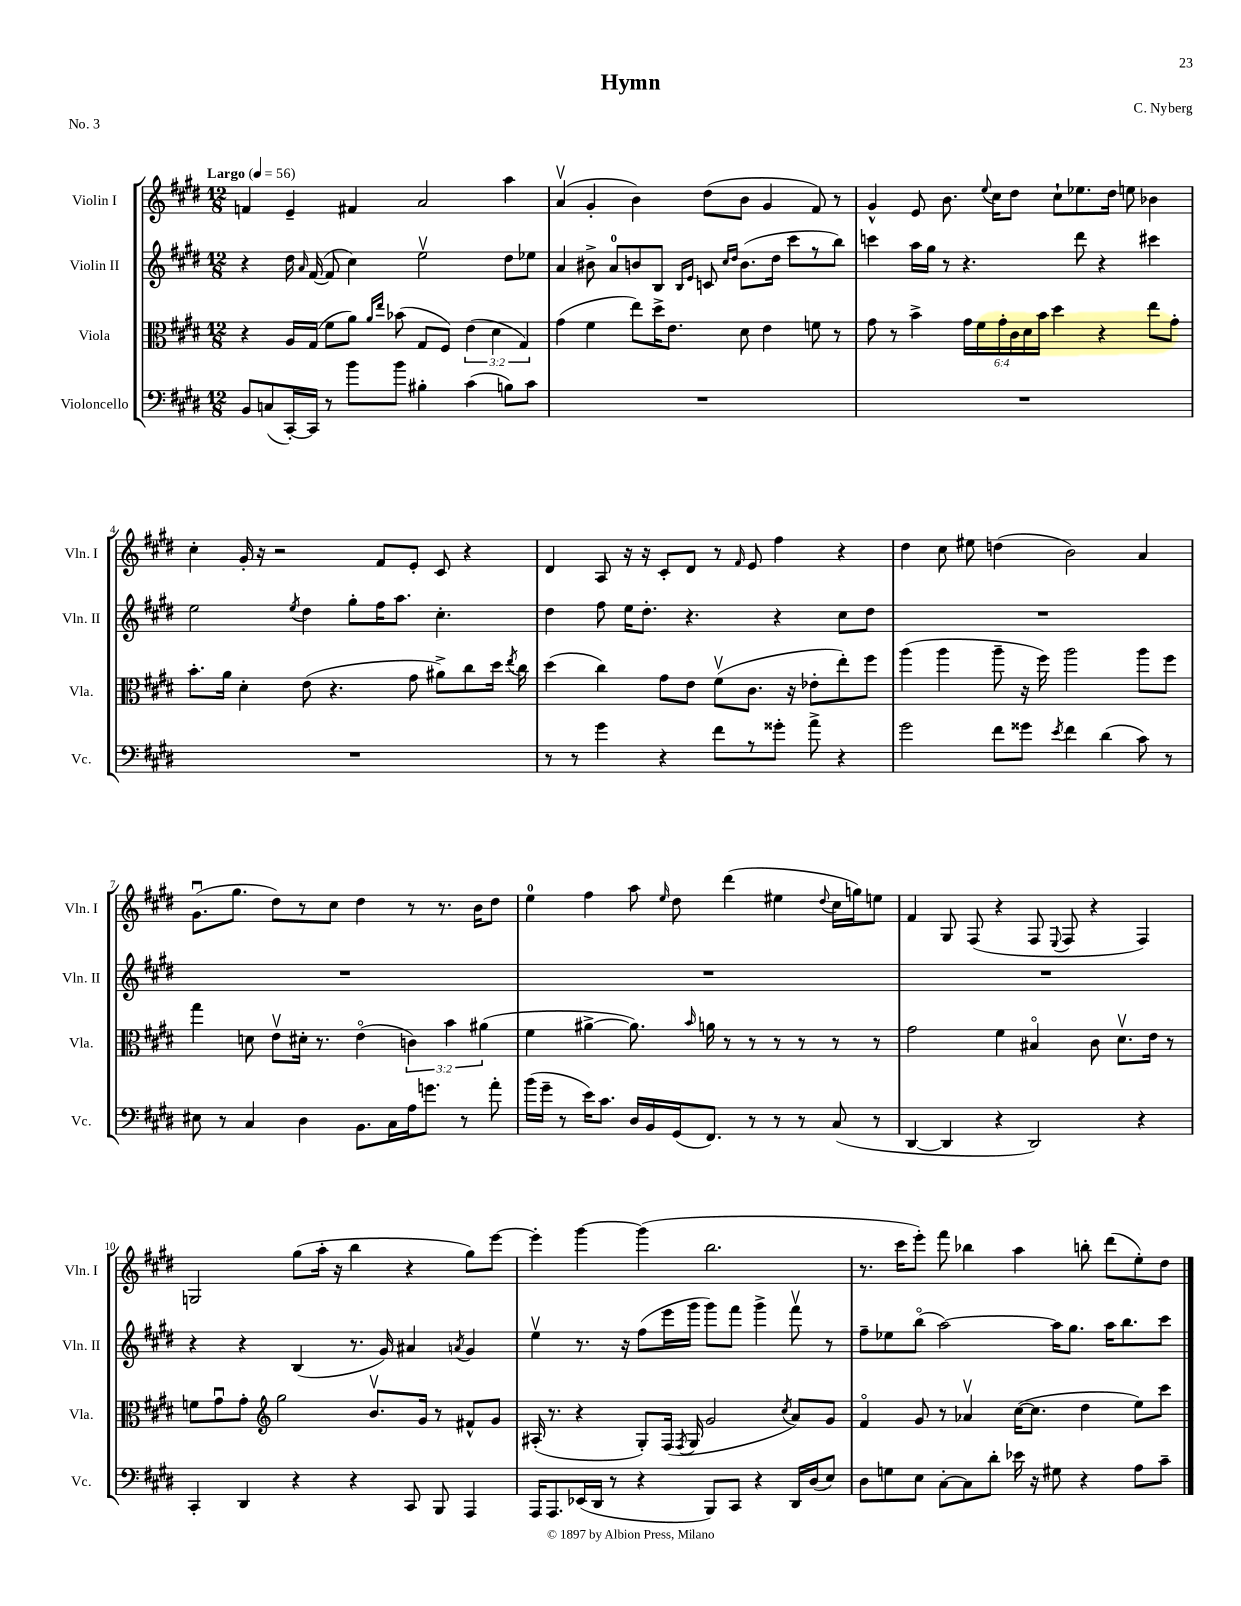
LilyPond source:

\header { title = "Hymn" composer = "C. Nyberg" piece = "No. 3" }
<<
\new StaffGroup <<
\new Staff = "s0" \with { instrumentName = "Violin I" shortInstrumentName = "Vln. I" } {
    \clef treble \key e \major \numericTimeSignature \time 12/8 \tempo "Largo" 4 = 56
    \autoBeamOff f'4 e'4-- fis'4 a'2 a''4 |
    a'4\upbow( gis'4-. b'4) dis''8[( b'8] gis'4 fis'8) r8 |
    gis'4-^ e'8 b'8. \appoggiatura { e''8 } cis''16[ dis''8] cis''8[-! ees''8. dis''16] e''8 bes'4 |
    cis''4-. gis'16-. r16 r2 fis'8[ e'8]-. cis'8 r4 |
    dis'4 a8 r16 r16 cis'8[-. dis'8] r8 \grace { fis'16 } e'8 fis''4 r4 |
    dis''4 cis''8 eis''8 d''4( b'2) a'4 |
    gis'8.[\downbow( gis''8.] dis''8[) r8 cis''8] dis''4 r8 r8. b'16[ dis''8] |
    e''4-0 fis''4 a''8 \grace { e''16 } dis''8 dis'''4( eis''4 \appoggiatura { dis''8 } cis''16[ g''16) e''8] |
    fis'4 gis8 fis8( r4 fis8 \appoggiatura { e8 } fis8 r4 fis4) |
    g2 gis''8[( a''16]-. r16 b''4 r4 gis''8[) e'''8]~ |
    e'''4-. gis'''4~ gis'''4( b''2. |
    r8. cis'''16[ e'''8]-.) fis'''8 bes''4 a''4 b''8-. dis'''8[( e''8-.) dis''8] \bar "|." |
}
\new Staff = "s1" \with { instrumentName = "Violin II" shortInstrumentName = "Vln. II" } {
    \clef treble \key e \major \numericTimeSignature \time 12/8
    \autoBeamOff r4 dis''16 \grace { a'16 } fis'16~( fis'8 cis''4) e''2\upbow dis''8[ ees''8] |
    a'4 bis'8-> a'8[-0 b'8 b8] \grace { b16[ e'16] } c'8 \grace { cis''16[ dis''16] } b'8.[( dis''16] cis'''8[ r8 b''8]) |
    c'''4 a''16[ gis''16] r8 r4. dis'''8 r4 cis'''4 |
    e''2 \acciaccatura { e''8 } dis''4 gis''8[-. fis''16 a''8.] cis''4.-. |
    dis''4 fis''8 e''16[ dis''8.]-. r4. r4 cis''8[ dis''8] |
    R1. |
    R1. |
    R1. |
    R1. |
    r4 r4 b4( r8. gis'16) ais'4 \acciaccatura { a'8 } gis'4 |
    e''4\upbow r8. r16 fis''8[( e'''16 gis'''16] gis'''8[) fis'''8] gis'''4-> fis'''8\upbow r8 |
    fis''8[-- ees''8 b''8]\flageolet( a''2~) a''16[ gis''8.] a''16[ b''8. cis'''8] \bar "|." |
}
\new Staff = "s2" \with { instrumentName = "Viola" shortInstrumentName = "Vla." } {
    \clef alto \key e \major \numericTimeSignature \time 12/8 \override Staff.TupletNumber.text = #tuplet-number::calc-fraction-text
    \autoBeamOff r4 a16[ gis16]( fis'8[ a'8]) \grace { a'16[ e''16] } bes'8( gis8[ fis8]) \tuplet 3/2 { e'4( dis'4 gis4) } |
    gis'4( fis'4 e''8[) dis''16-> e'8.] dis'8 e'4 f'8 r8 |
    gis'8 r8 b'4-> \tuplet 6/4 { gis'16[ fis'16 gis'16-. cis'16 dis'16 b'16] } dis''4 r4 e''8[ gis'8]-. |
    b'8.[-. a'16] dis'4-. e'8( r4. gis'8 ais'8[->) cis''8 dis''16] \acciaccatura { e''8 } cis''16 |
    dis''4( cis''4) gis'8[ e'8] fis'8[\upbow( cis'8.] r16 ees'8[-. e''8-.) fis''8] |
    a''4( a''4 a''8-- r16 fis''16) a''2 a''8[ fis''8] |
    gis''4 d'8 e'8[\upbow dis'16]-. r8. e'4\flageolet( \tuplet 3/2 { c'4) b'4 ais'4( } |
    fis'4 ais'4~-> ais'8.) \grace { b'16 } a'16 r8 r8 r8 r8 r8 r8 |
    gis'2 fis'4 bis4\flageolet cis'8 dis'8.[\upbow e'16] r8 |
    f'8[ gis'8\downbow gis'8]-. \clef treble gis''2 b'8.[\upbow gis'16] r8 fis'8[-^ gis'8] |
    ais16-.( r8. r4 gis8[-.) fis16]( \acciaccatura { fis8 } gis16 gis'2 \acciaccatura { cis''8 } a'8[) gis'8] |
    fis'4\flageolet gis'8 r8 aes'4\upbow cis''16[~( cis''8.] dis''4 e''8[) cis'''8] \bar "|." |
}
\new Staff = "s3" \with { instrumentName = "Violoncello" shortInstrumentName = "Vc." } {
    \clef bass \key e \major \numericTimeSignature \time 12/8
    \autoBeamOff b,8[ c8( cis,16~-.) cis,16] r8 b'8[ b'8] bis4-. cis'4( b8[) cis'8] |
    R1. |
    R1. |
    R1. |
    r8 r8 gis'4 r4 fis'8[ r8 gisis'8]-. a'8-> r4 |
    gis'2 fis'8[ gisis'8] \acciaccatura { e'8 } fis'4 dis'4( cis'8) r8 |
    eis8 r8 cis4 dis4 b,8.[ cis16 a16 g'8.] r8 a'8-. |
    b'16[( gis'16]-- r8 e'16[) cis'8.] dis16[ b,16 gis,16( fis,8.]) r8 r8 r8 cis8( r8 |
    dis,4~ dis,4 r4 dis,2) r4 |
    cis,4-. dis,4 r4 r4 cis,8 b,,8 a,,4 |
    a,,16[ a,,8. ees,16( dis,16] r8 r4 b,,8[) cis,8] r4 dis,16[ dis16( e8]) |
    dis8[ g8 e8] cis8[~-. cis8 dis'8]-. ees'16 r16 gis8 r4 a8[ cis'8]-- \bar "|." |
}
>>
>>
